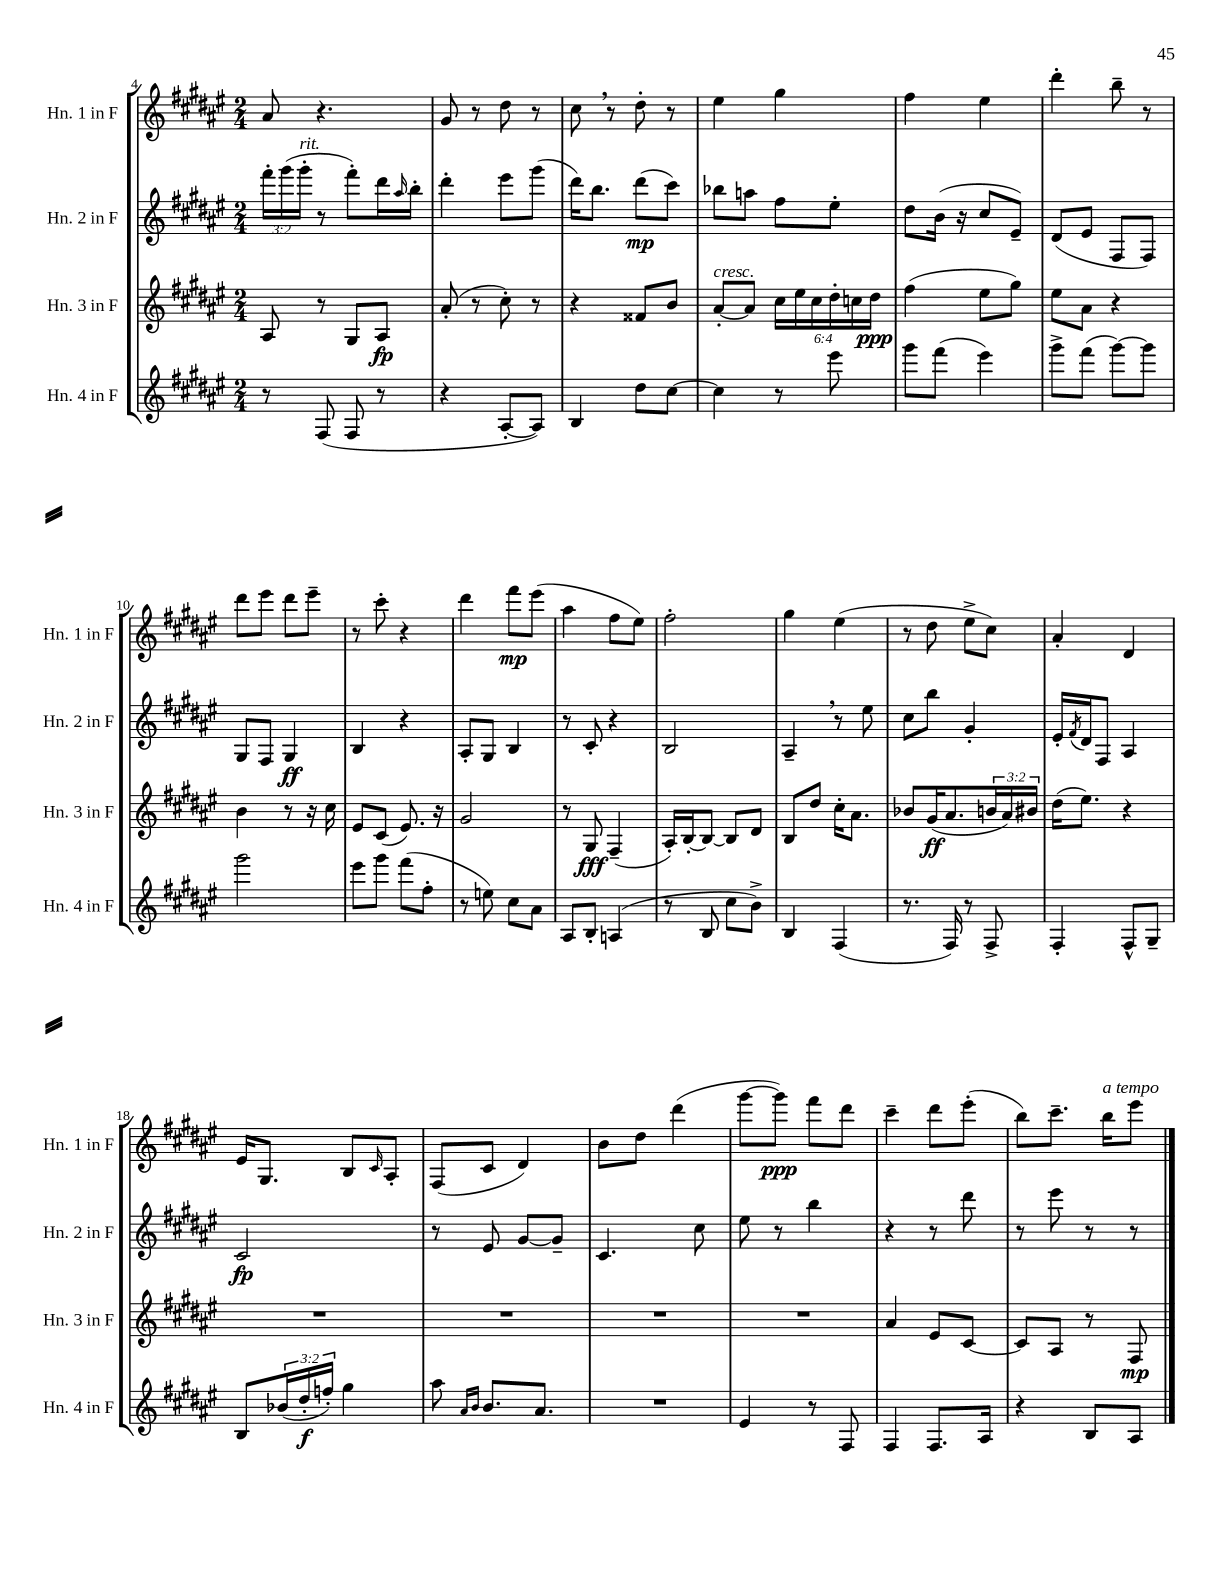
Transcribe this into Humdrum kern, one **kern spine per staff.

**kern	**kern	**kern	**kern
*staff4	*staff3	*staff2	*staff1
*clefG2	*clefG2	*clefG2	*clefG2
*k[f#c#g#d#a#e#]	*k[f#c#g#d#a#e#]	*k[f#c#g#d#a#e#]	*k[f#c#g#d#a#e#]
*M2/4	*M2/4	*M2/4	*M2/4
8r	8A#	24fff#'	8a#
.	.	(24ggg#	.
.	.	24ggg#'	.
(8F#	8r	8r	4.r
8F#	8G#	8fff#')	.
8r	8A#	16ddd#	.
.	.	16qqaa#	.
.	.	16bb'	.
=	=	=	=
4r	(8a#'	4ddd#'	8g#
.	8r	.	8r
[8A#'	8cc#')	8eee#	8dd#
8A#])	8r	(8ggg#	8r
=	=	=	=
4B	4r	16ddd#)	8cc#
.	.	8.bb	.
.	.	.	8r
8dd#	8f##	(8ddd#	8dd#'
[8cc#	8b	8ccc#)	8r
=	=	=	=
4cc#]	[8a#'	8bb-	4ee#
.	8a#]	8aa	.
8r	24cc#	8ff#	4gg#
.	24ee#	.	.
.	24cc#	.	.
8eee#	24dd#'	8ee#'	.
.	24cc	.	.
.	24dd#	.	.
=	=	=	=
8ggg#	(4ff#	8dd#	4ff#
(8fff#	.	(16b	.
.	.	16r	.
4eee#)	8ee#	8cc#	4ee#
.	8gg#)	8e#~)	.
=	=	=	=
8ggg#^	8ee#	(8d#	4ddd#'
(8fff#	8a#	8e#	.
[8ggg#)	4r	8F#	8bb~
8ggg#]	.	8F#)	8r
=	=	=	=
2ggg#	4b	8G#	8ddd#
.	.	8F#	8eee#
.	8r	4G#	8ddd#
.	16r	.	8eee#~
.	16cc#	.	.
=	=	=	=
8eee#	8e#	4B	8r
8ggg#	(8c#	.	8ccc#'
(8fff#	8.e#)	4r	4r
8ff#'	.	.	.
.	16r	.	.
=	=	=	=
8r	2g#	8A#'	4ddd#
8ee)	.	8G#	.
8cc#	.	4B	8fff#
8a#	.	.	(8eee#
=	=	=	=
8A#	8r	8r	4aa#
8B'	8G#	8c#'	.
(4A	(4F#~	4r	8ff#
.	.	.	8ee#)
=	=	=	=
8r	16A#')	2B	2ff#'
.	[16B'	.	.
8B	8B_	.	.
8cc#	8B]	.	.
8b^)	8d#	.	.
=	=	=	=
4B	8B	4A#~	4gg#
.	8dd#	.	.
(4F#	16cc#'	8r	(4ee#
.	8.a#	.	.
.	.	8ee#	.
=	=	=	=
8.r	8b-	8cc#	8r
.	(16g#	8bb	8dd#
16F#)	8.a#	.	.
8r	.	4g#'	8ee#^
8F#^	24b	.	8cc#)
.	24a#)	.	.
.	24b#	.	.
=	=	=	=
4F#'	(16dd#	16e#'	4a#'
.	.	8qf#	.
.	8.ee#)	16d#	.
.	.	8F#	.
8F#^^	4r	4A#	4d#
8G#~	.	.	.
=	=	=	=
8B	2r	2c#	16e#
.	.	.	8.G#
(24b-	.	.	.
24dd#'	.	.	.
24ff')	.	.	.
4gg#	.	.	8B
.	.	.	16qqc#
.	.	.	8A#'
=	=	=	=
8aa#	2r	8r	(8F#
16qqa#	.	.	.
16qqb	.	.	.
8.b	.	8e#	8c#
.	.	[8g#	4d#)
8.a#	.	.	.
.	.	8g#~]	.
=	=	=	=
2r	2r	4.c#	8b
.	.	.	8dd#
.	.	.	(4ddd#
.	.	8cc#	.
=	=	=	=
4e#	2r	8ee#	[8ggg#
.	.	8r	8ggg#])
8r	.	4bb	8fff#
8F#	.	.	8ddd#
=	=	=	=
4F#	4a#	4r	4ccc#~
8.F#	8e#	8r	8ddd#
.	[8c#	8ddd#	(8eee#'
16A#	.	.	.
=	=	=	=
4r	8c#]	8r	8bb)
.	8A#	8eee#	8.ccc#~
8B	8r	8r	.
.	.	.	16bb
8A#	8F#	8r	8eee#
==	==	==	==
*-	*-	*-	*-
